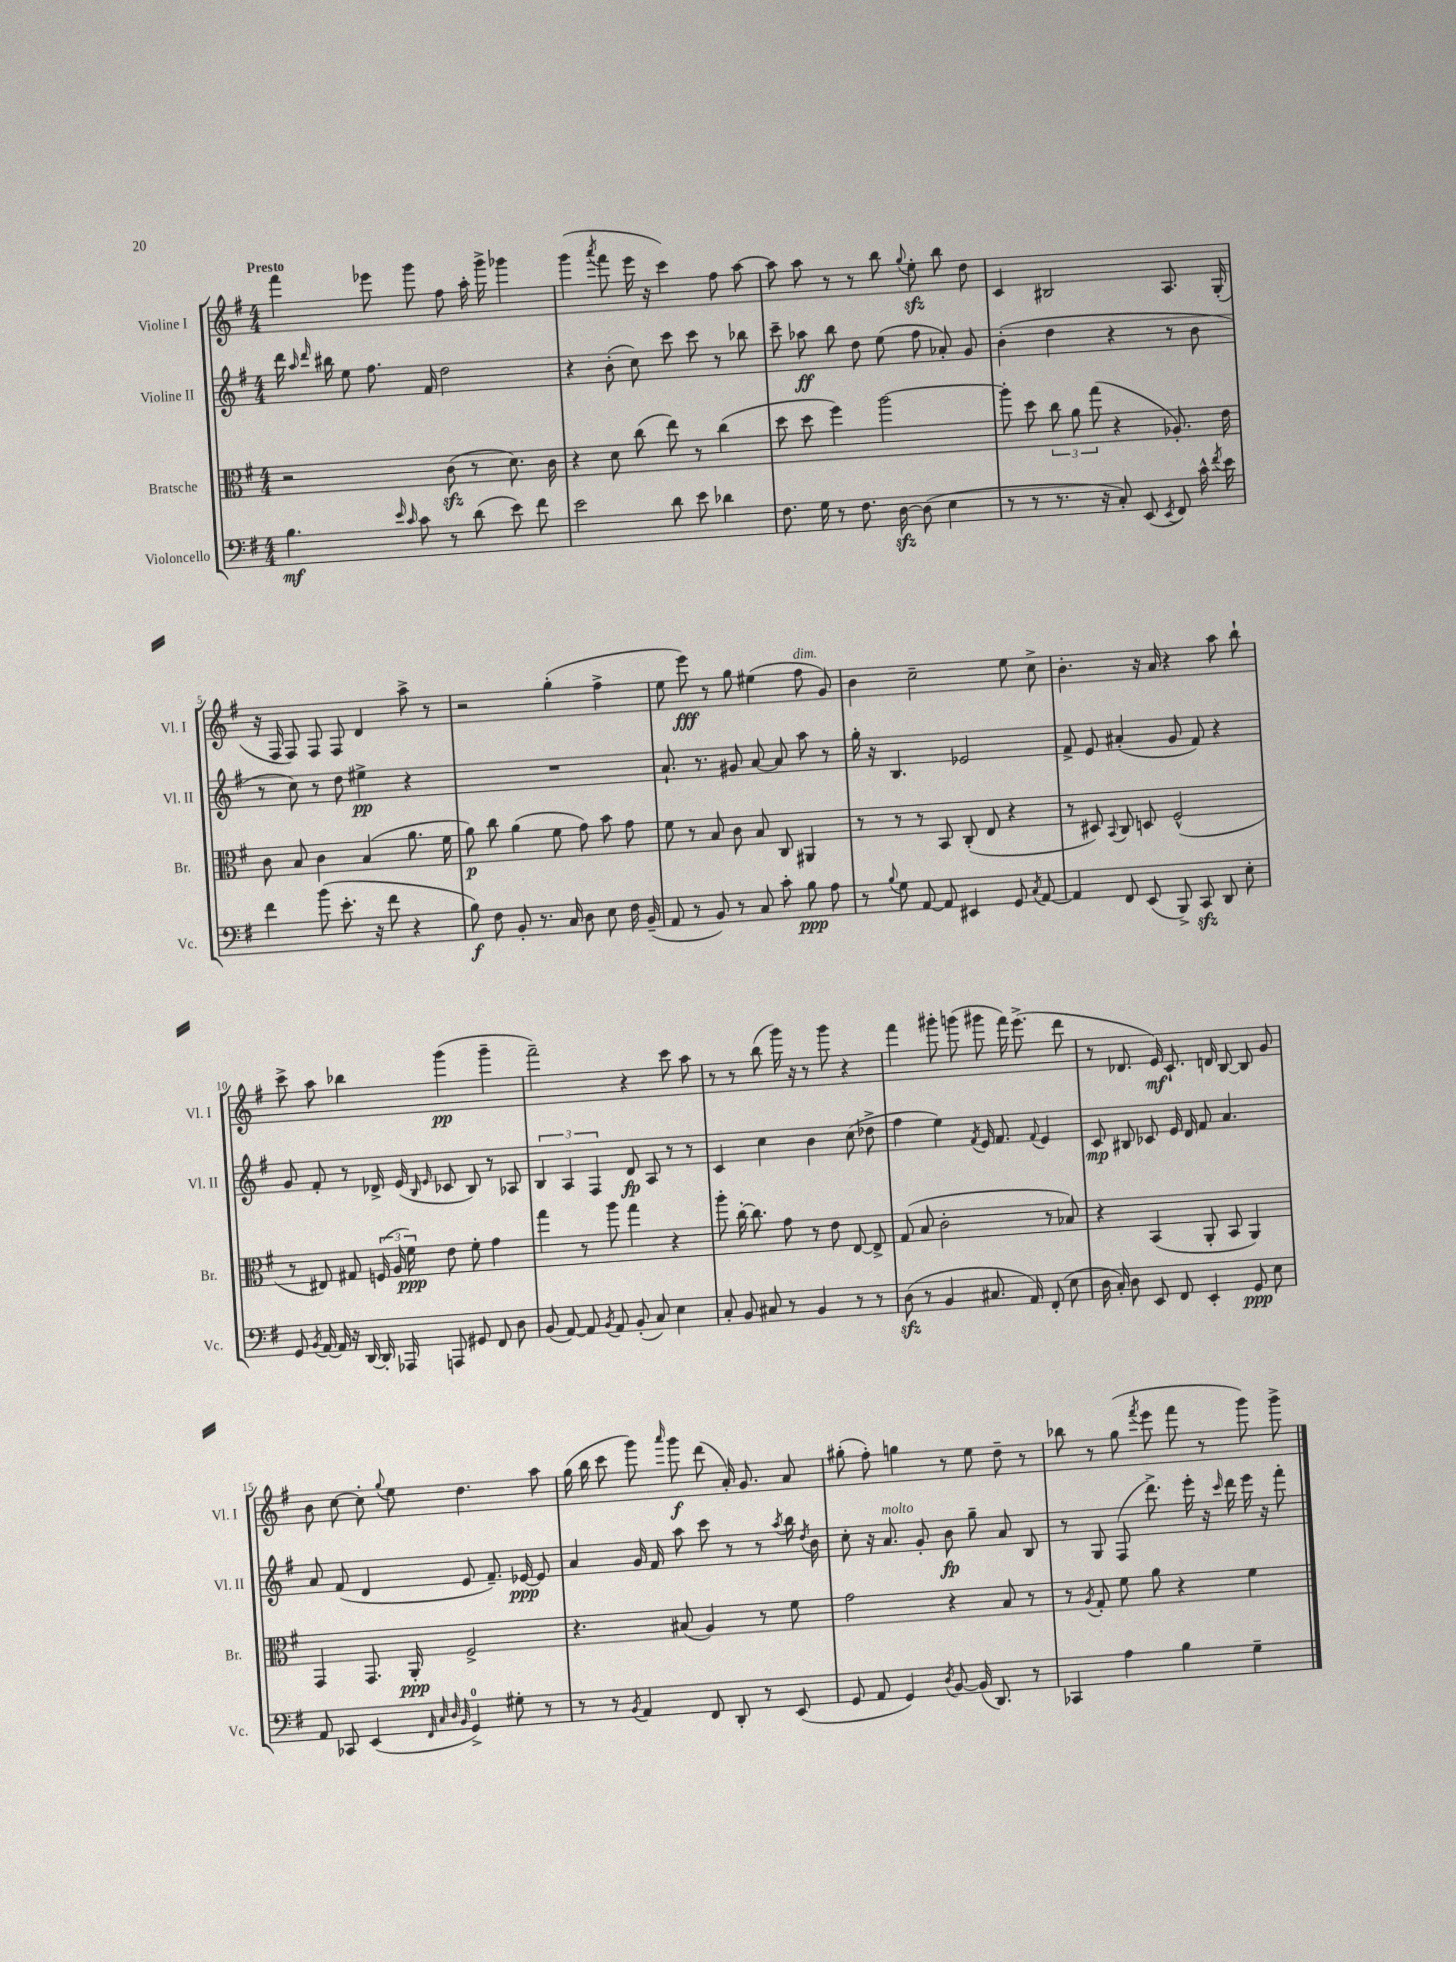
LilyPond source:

<<
\new StaffGroup <<
\new Staff = "s0" \with { instrumentName = "Violine I" shortInstrumentName = "Vl. I" } {
    \clef treble \key g \major \numericTimeSignature \time 4/4 \tempo "Presto"
    \autoBeamOff fis'''4 ees'''8 g'''8 fis''8 a''16-. g'''16-> ges'''4 |
    g'''4( \acciaccatura { a'''8 } fis'''8 e'''16 r16 c'''4) fis''8 a''8~ |
    a''8 a''8 r8 r8 b''8 \appoggiatura { g''8 } e''8-.\sfz b''8 d''8 |
    c'4 bis2 a8. g16-.( |
    r16 fis16 fis8) fis8 fis8 d'4 a''8-> r8 |
    r2 g''4-.( fis''4-> |
    e''8 e'''8\fff) r8 g''8 eis''4( fis''8^\markup { \italic "dim." } g'8) |
    b'4 c''2-- e''8 c''8-> |
    b'4.-. r16 a'16 r4 a''8 b''8-! |
    c'''8-> a''8 bes''4 g'''4\pp( g'''4-- |
    fis'''2--) r4 c'''8 a''8 |
    r8 r8 b''8( g'''16) r16 r8 g'''8 r4 |
    fis'''4 gis'''8-. g'''8( gis'''8 fis'''16) e'''8.->( d'''8 |
    r8 des'8. e'16\mf) c'8.-! d'16 b8~ b8 g'8 |
    b'8 c''8~ c''8-. \appoggiatura { g''8 } e''8 d''4. a''8 |
    g''16( b''16 c'''8 g'''8) \grace { a'''16 } g'''8\f d'''8( a'16-.) g'8. a'8 |
    gis''8-.( fis''8-.) g''4 r8 e''8 d''8-- r8 |
    bes''8 r8 g''8( \acciaccatura { fis'''8 } e'''8 fis'''8 r8 g'''8) g'''8-> \bar "|." |
}
\new Staff = "s1" \with { instrumentName = "Violine II" shortInstrumentName = "Vl. II" } {
    \clef treble \key g \major \numericTimeSignature \time 4/4
    \autoBeamOff d'''16 \grace { a''16 d'''16 } bis''16 e''8 fis''8. fis'16 d''2 |
    r4 b'8-.( c''8) c'''8 c'''8 r8 bes''8 |
    c'''8-- aes''8\ff b''8 d''8 e''8( fis''8 aes'8-.) g'8 |
    b'4-.( d''4 r4 r8 b'8 |
    r8 c''8) r8 d''8 eis''4->\pp r4 |
    R1 |
    a'8.-! r8. gis'8 a'8~ a'8 a''8 r8 |
    g''16-. r16 b4. ees'2 |
    fis'8-> e'8 ais'4-.( g'8 fis'8) r4 |
    g'8 fis'8-. r8 des'16-> e'16( \grace { b16 e'16 } ces'8 b8) r8 aes8 |
    \tuplet 3/2 { b4 a4 fis4 } d'8\fp a8 r8 r8 |
    c'4 c''4 b'4 c''8( des''8-> |
    fis''4 e''4) \acciaccatura { fis'8 } e'16 fis'8. \appoggiatura { fis'8 } e'4 |
    c'8\mp bis8 ces'8 e'16 d'16 fis'8 a'4. |
    a'8 fis'8( d'4 e'8 fis'8.--) ees'16~\ppp ees'8 |
    a'4 g'16 fis'16 a''8 c'''8 r8 r8 \acciaccatura { a''8 } b''16 \acciaccatura { d''8 } b'16 |
    c''8-. r16 a'8.^\markup { \italic "molto" } g'8-. b'8\fp g''8-- a'8 b8 |
    r8 g8 fis8( d'''8.->) e'''16-. r16 \grace { c'''16 } d'''16 e'''16 r16 fis'''8-. \bar "|." |
}
\new Staff = "s2" \with { instrumentName = "Bratsche" shortInstrumentName = "Br." } {
    \clef alto \key g \major \numericTimeSignature \time 4/4
    \autoBeamOff r2 c'8\sfz( r8 d'8.) c'16 |
    r4 d'8 c''8( e''8) r8 c''4( |
    d''8 d''8 fis''4) a''2~ |
    a''8-. d''8 \tuplet 3/2 { c''8 a'8 g''8( } r4 aes8.-.) e'16 |
    c'8 b8 c'4 b4( a'8. fis'16 |
    a'8\p) c''8 a'4( fis'8 g'8) b'8 g'8 |
    fis'8 r8 b8 c'8 b8 c8 ais,4 |
    r8 r8 r8 b,8 c8-.( e8 r4 |
    r8 dis8) \appoggiatura { b,8 } c8 d8 fis2-^( |
    r8 eis8) gis8 \tuplet 3/2 { f16( a16 fis'16\ppp) } e'8 fis'8-. g'4 |
    g''4 r8 a''8 g''4 r4 |
    a''8-. c''16~-. c''8. g'8 r8 e'8 e8~ e8-> |
    g8( b8 c'2-. r8 bes8) |
    r4 b,4( a,8-. b,8 a,4) |
    g,4 g,8. a,16-.\ppp fis2-> |
    r4. bis8( a4) r8 fis'8 |
    g'2 r4 b8 r8 |
    r8 \acciaccatura { a8 } g8-. fis'8 a'8 r4 fis'4 \bar "|." |
}
\new Staff = "s3" \with { instrumentName = "Violoncello" shortInstrumentName = "Vc." } {
    \clef bass \key g \major \numericTimeSignature \time 4/4
    \autoBeamOff b4.\mf \grace { e'16 c'16 } c'8 r8 d'8( e'8) fis'8 |
    e'2 d'8 e'8 des'4 |
    fis8. g16 r8 fis8. d16~\sfz d8( e4 |
    r8 r8 r8. r16 c8-.) e,8( \acciaccatura { e,8 } fis,8) c'16-^ \acciaccatura { fis'8 } e'16 |
    fis'4 b'8( e'8.-. r16 fis'8 r4 |
    b8\f) fis8 b,8-. r8. c16 d8 e8 fis16 b,16--( |
    a,8 r8 b,8) r8 c8 c'8-. b8\ppp a8 |
    r8 \appoggiatura { b8 } g8 a,8~ a,8 eis,4 g,8 \acciaccatura { c8 } a,8~ |
    a,4 fis,8 e,8( b,,8->) c,8\sfz d,8 e8-. |
    g,8 \acciaccatura { b,8 } a,16~ a,16 r16 d,16~ d,16-. aes,,16 a,,8 gis,8 fis,8 d8 |
    b,8( a,8~) a,8 \acciaccatura { b,8 } a,8 b,8-.( c8) e4 |
    c8-. b,8 cis8 r8 b,4 r8 r8 |
    d8\sfz( r8 b,4 cis8. a,16) fis,8-.( e8 |
    d16 c16-.) d8 e,8 fis,8 e,4-. g,8\ppp e8 |
    a,8 ces,8 e,4( \grace { fis,32 c32 d32 b,32 } g,4-0->) gis8-. r8 |
    r8 r8 \acciaccatura { b,8 } a,4 fis,8 d,8-. r8 e,8( |
    g,8 a,8 g,4) \acciaccatura { d8 } b,8~ b,16( d,8.) r8 |
    ces,4 a4 b4 g4-- \bar "|." |
}
>>
>>
